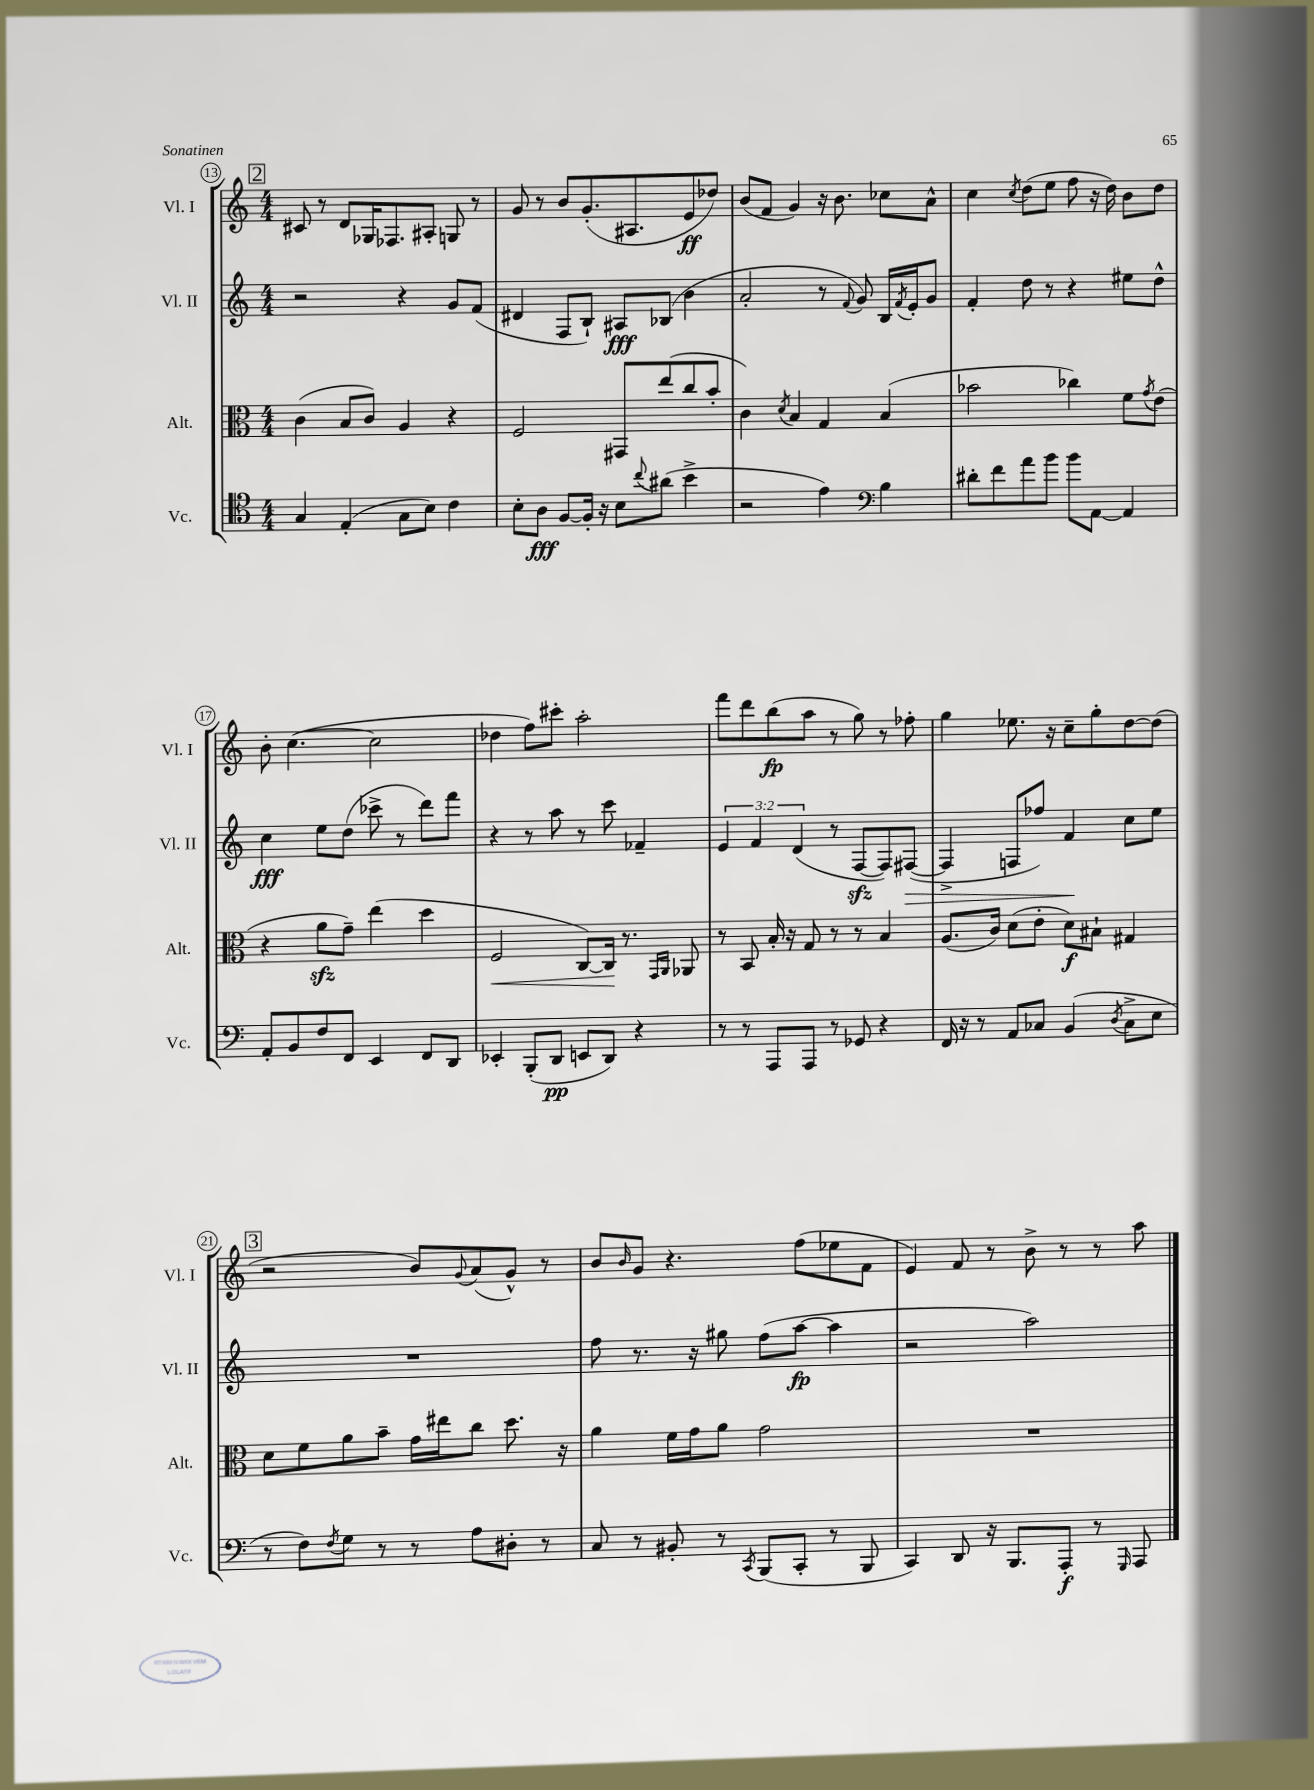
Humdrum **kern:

**kern	**kern	**kern	**kern
*staff4	*staff3	*staff2	*staff1
*clefC4	*clefC3	*clefG2	*clefG2
*k[]	*k[]	*k[]	*k[]
*M4/4	*M4/4	*M4/4	*M4/4
4G	(4c	2r	8c#
.	.	.	8r
(4E'	8B	.	8d
.	8c)	.	16G-
.	.	.	8.F-
8G	4A	4r	.
8B)	.	.	8A#'
4c	4r	8g	8G
.	.	(8f	8r
=	=	=	=
8B'	2F	4d#	8g
8A	.	.	8r
[8F	.	8F	8b
16F']	.	8B`)	(8.g'
16r	.	.	.
8B	8GG#	8A#	.
.	.	.	8.A#
8qqcc	.	.	.
(8a#	(8ee	(8B-	.
4b^	8cc	4b	8e
.	8b'	.	8dd-)
=	=	=	=
2r	4c)	2a'	(8b
.	.	.	8f
.	8qd	.	.
.	4B	.	4g)
4e)	4G	8r	16r
.	.	.	8.b
.	.	8qqf	.
.	.	8g)	.
*clefF4	*	*	*
4B	(4B	16B	8cc-
.	.	8qf	.
.	.	16e'	.
.	.	8g	8a^^
=	=	=	=
8d#'	2b-	4f'	4cc
8f	.	.	.
.	.	.	8qcc
8a	.	8dd	(8dd
8b	.	8r	8ee
8b	4cc-)	4r	8ff
[8AA	.	.	16r
.	.	.	16dd)
4AA]	8f	8ee#	8b
.	8qg	.	.
.	(8e	8dd^^	8dd
=	=	=	=
8AA'	4r	4cc	8b'
8BB	.	.	([4.cc
8F	8a	8ee	.
8FF	8g~)	(8dd	.
4EE	(4ee	8ccc-^	2cc]
.	.	8r	.
8FF	4dd	8ddd)	.
8DD	.	8fff	.
=	=	=	=
4EE-'	2F	4r	4dd-
(8BBB'	.	8r	8ff)
8DD	.	8aa	8ccc#'
8EE	[8C)	8r	2aa'
8DD)	16C]	8ccc	.
.	8.r	.	.
4r	.	4f-~	.
.	16qqGG	.	.
.	16qqAA	.	.
.	8AA-	.	.
=	=	=	=
8r	8r	6e	8fff
8r	8BB	.	8ddd
.	.	6f	.
8AAA	16B'	.	(8bb
.	16r	.	.
.	.	(6d	.
8AAA	8G	.	8aa
8r	8r	8r	8r
8GG-	8r	[8F	8gg)
4r	4B	8F])	8r
.	.	([8F#	8ff-'
=	=	=	=
16FF	(8.A	4F#^]	4gg
16r	.	.	.
8r	.	.	.
.	16c)	.	.
8AA	(8d	8F	8.ee-
8C-	8e'	8ff-)	.
.	.	.	16r
(4BB	8d)	4f	8cc~
.	8B#`	.	8gg'
8qD	.	.	.
8C-^	4G#	8cc	[8dd
8E	.	8ee	(8dd]
=	=	=	=
8r	8d	1r	2r
8F)	8f	.	.
8qF	.	.	.
8G	8a	.	.
8r	8b~	.	.
8r	16g	.	8b)
.	16ee#	.	.
.	.	.	8qqg
8A	8cc	.	(8a
8D#'	8.dd	.	8g^^)
8r	.	.	8r
.	16r	.	.
=	=	=	=
8C	4a	8ff	8b
.	.	.	16qqb
8r	.	8.r	8g
8BB#'	16f	.	4.r
.	16g	16r	.
8r	8a	8gg#	.
8qCC	.	.	.
(8BBB	2g	(8ff	.
8CC'	.	[8aa	(8ff
8r	.	4aa]	8ee-
8BBB	.	.	8f
=	=	=	=
4CC)	1r	2r	4e)
8DD	.	.	8f
16r	.	.	8r
8.BBB	.	.	.
.	.	2aa)	8b^
8AAA'	.	.	8r
8r	.	.	8r
16qqGGG	.	.	.
8AAA	.	.	8aa
==	==	==	==
*-	*-	*-	*-
